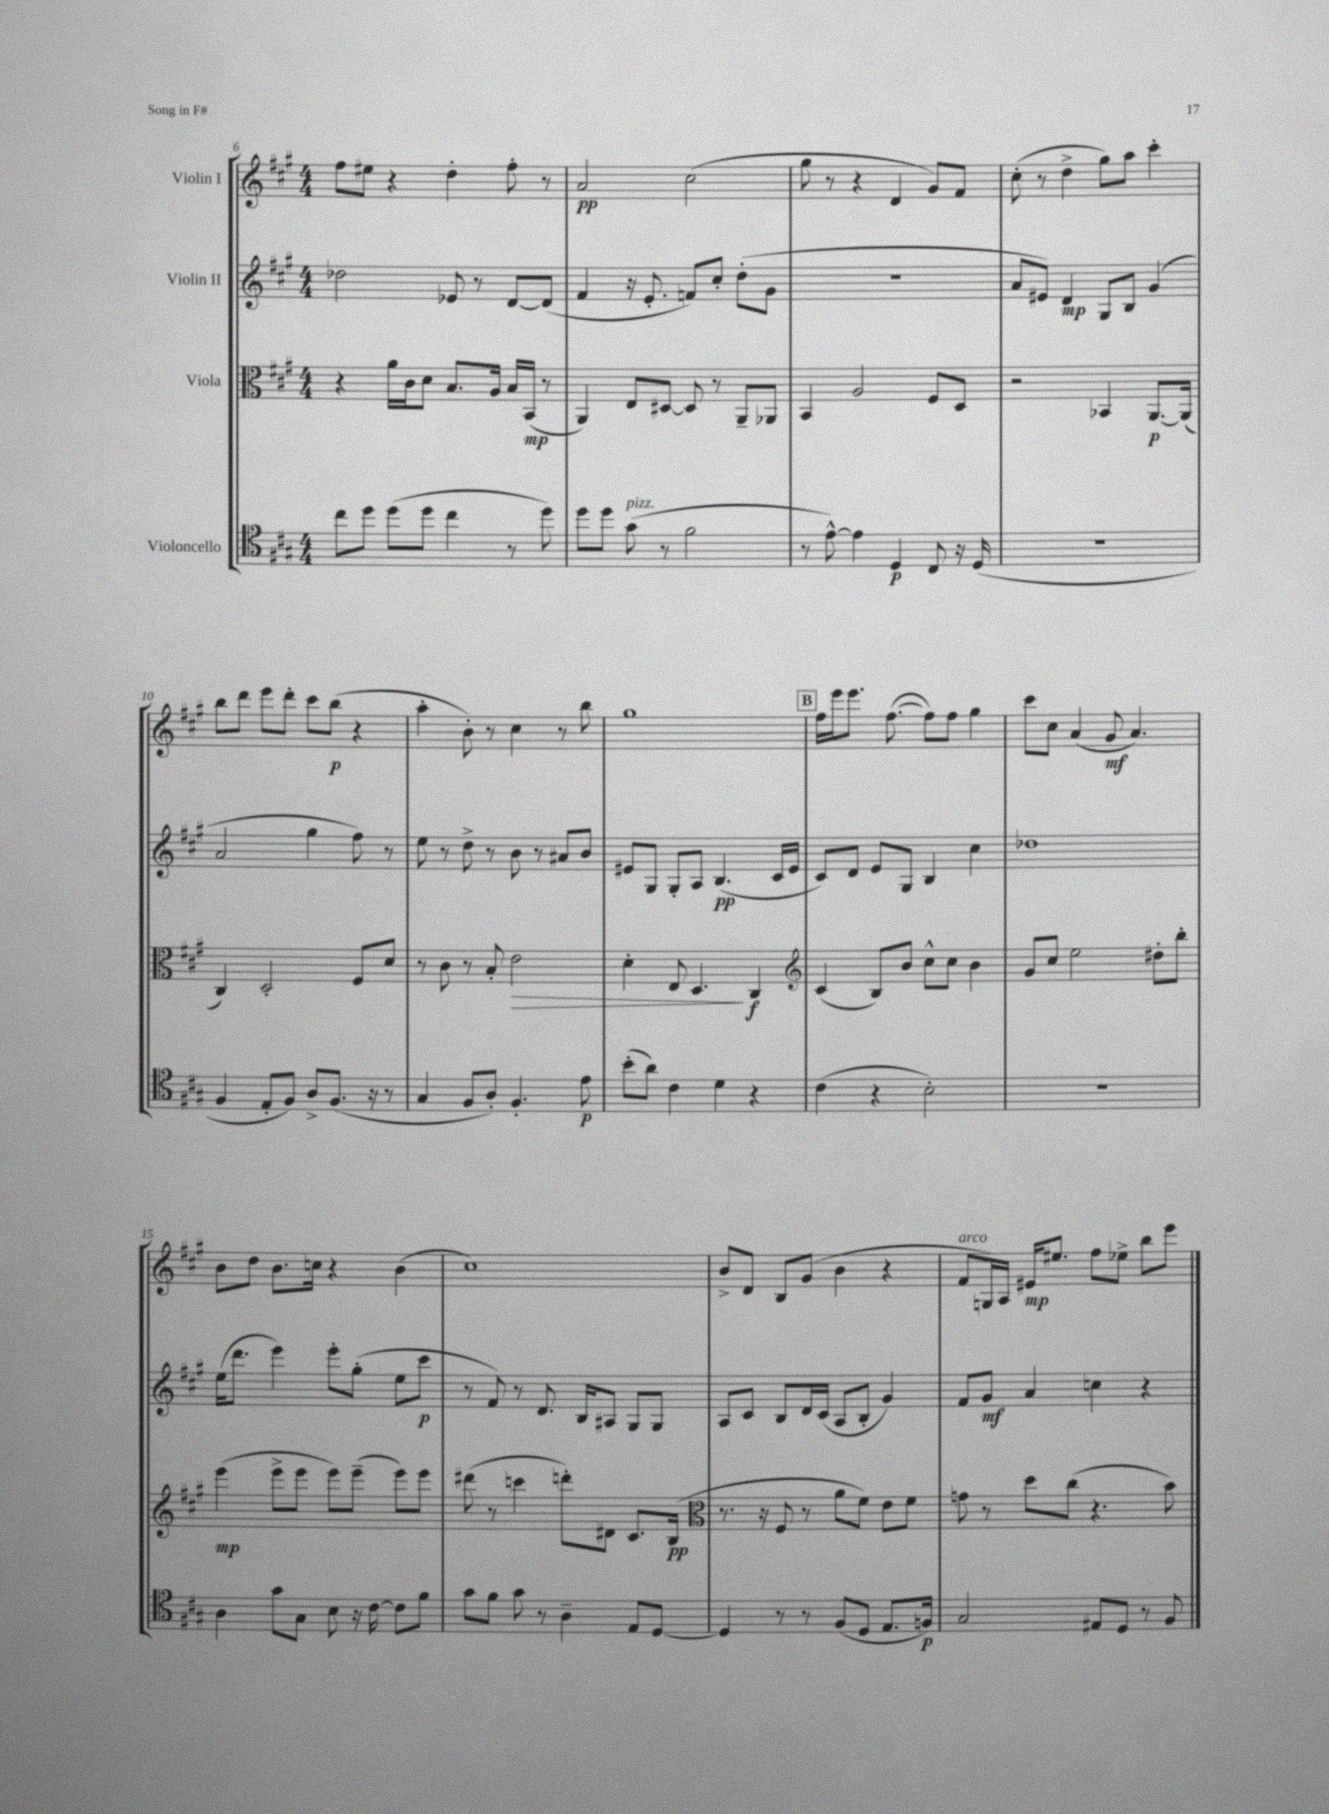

**kern	**kern	**kern	**kern
*staff4	*staff3	*staff2	*staff1
*clefC4	*clefC3	*clefG2	*clefG2
*k[f#c#g#]	*k[f#c#g#]	*k[f#c#g#]	*k[f#c#g#]
*M4/4	*M4/4	*M4/4	*M4/4
8cc#	4r	2dd-	8ff#
8dd	.	.	8ee#
(8dd	16a	.	4r
.	16c#	.	.
8dd	8d	.	.
4cc#	8.B	8e-	4dd'
.	.	8r	.
.	16A	.	.
8r	16B	[8d	8ff#'
.	(16BB	.	.
8dd)	8r	(8d]	8r
=	=	=	=
8dd	4AA)	4f#	2a
8dd	.	.	.
(8g#	8E	16r	.
.	.	8.e'	.
8r	[8D#	.	.
2f#	8D#]	8f)	(2cc#
.	8r	8cc#'	.
.	8AA~	(8dd'	.
.	8AA-	8g#	.
=	=	=	=
8r	4BB	1r	8gg#
[8e^^)	.	.	8r
4e]	2A	.	4r
4D	.	.	4d
8C#	8F#	.	8g#)
16r	8D	.	8f#
(16D	.	.	.
=	=	=	=
1r	2r	8a	(8cc#'
.	.	8e#)	8r
.	.	4d	4dd^
.	4BB-	8G#	8gg#)
.	.	8B	8aa
.	[8.AA	(4g#	4ccc#'
.	(16AA]	.	.
=	=	=	=
4F#	4C#)	2a	8bb
.	.	.	8ddd
8E'	2D'	.	8eee
8F#)	.	.	8ddd'
8A^	.	4gg#	8ccc#
(8.F#	.	.	(8bb
.	8F#	8ff#)	4r
16r	.	.	.
8r	8d	8r	.
=	=	=	=
4G#	8r	8ee	4aa'
.	8c#	8r	.
8F#	8r	8dd^	8b')
8A')	8B'	8r	8r
4.F#'	2e	8b	4cc#
.	.	8r	.
.	.	8a#	8r
8e	.	8b	8bb
=	=	=	=
(8b'	4d'	8e#	1gg#
8a)	.	8G#	.
4c#	8E	8G#'	.
.	4.D	8A	.
4d	.	(4.B	.
4r	4C#	.	.
.	.	16c#	.
.	.	16e#	.
=	=	=	=
*	*clefG2	*	*
(4c#	(4c#	8c#)	16ff#
.	.	.	16eee
.	.	8d	8.eee
4r	8B)	8e	.
.	.	.	([8.ff#
.	8b	8G#	.
2B')	8cc#^^	4B	8ff#])
.	8cc#	.	8ff#
.	4b	4cc#	4gg#
=	=	=	=
1r	8g#	1dd-	8ccc#
.	8cc#	.	8cc#
.	2ee	.	(4a
.	.	.	8g#
.	.	.	4.a)
.	8dd#'	.	.
.	8bb'	.	.
=	=	=	=
4A	(4eee	(16ee	8b
.	.	8.ddd	.
.	.	.	8dd
8g#	8eee^	4eee)	8.b
8G#	8eee	.	.
.	.	.	16cc
8B	8eee)	8eee'	4r
16r	(8eee~	(8gg#'	.
[16c#	.	.	.
8c#]	8eee)	8ee	(4b
8f#	8eee	8ccc#	.
=	=	=	=
8g#	(8ddd#	8r	1cc#)
8f#	8r	8f#)	.
8g#	4ccc	8r	.
8r	.	8.d	.
4A~	8ddd')	.	.
.	.	16B	.
.	8d#	8A#	.
8E	8.c#	8G#	.
[8D	.	8G#	.
.	(16B	.	.
=	=	=	=
*	*clefC3	*	*
4D]	8.r	8A	8b^
.	.	8c#	8d
.	16r	.	.
8r	8F#	8B	8B
8r	8r	16d	(8g#
.	.	(16c#	.
(8F#	8a	8A	4b
8D	8f#)	8B'	.
8.E	8e	4g#)	4r
.	8f#	.	.
16F)	.	.	.
=	=	=	=
2G#	8g	8f#	8f#
.	8r	8g#	16G)
.	.	.	16A
.	8dd	4a	16e#
.	.	.	8.ee#
.	(8cc#	.	.
8E#	4.r	4cc	8ff#
8D	.	.	8ee-^
8r	.	4r	8bb
8F#	8b)	.	8eee
==	==	==	==
*-	*-	*-	*-
